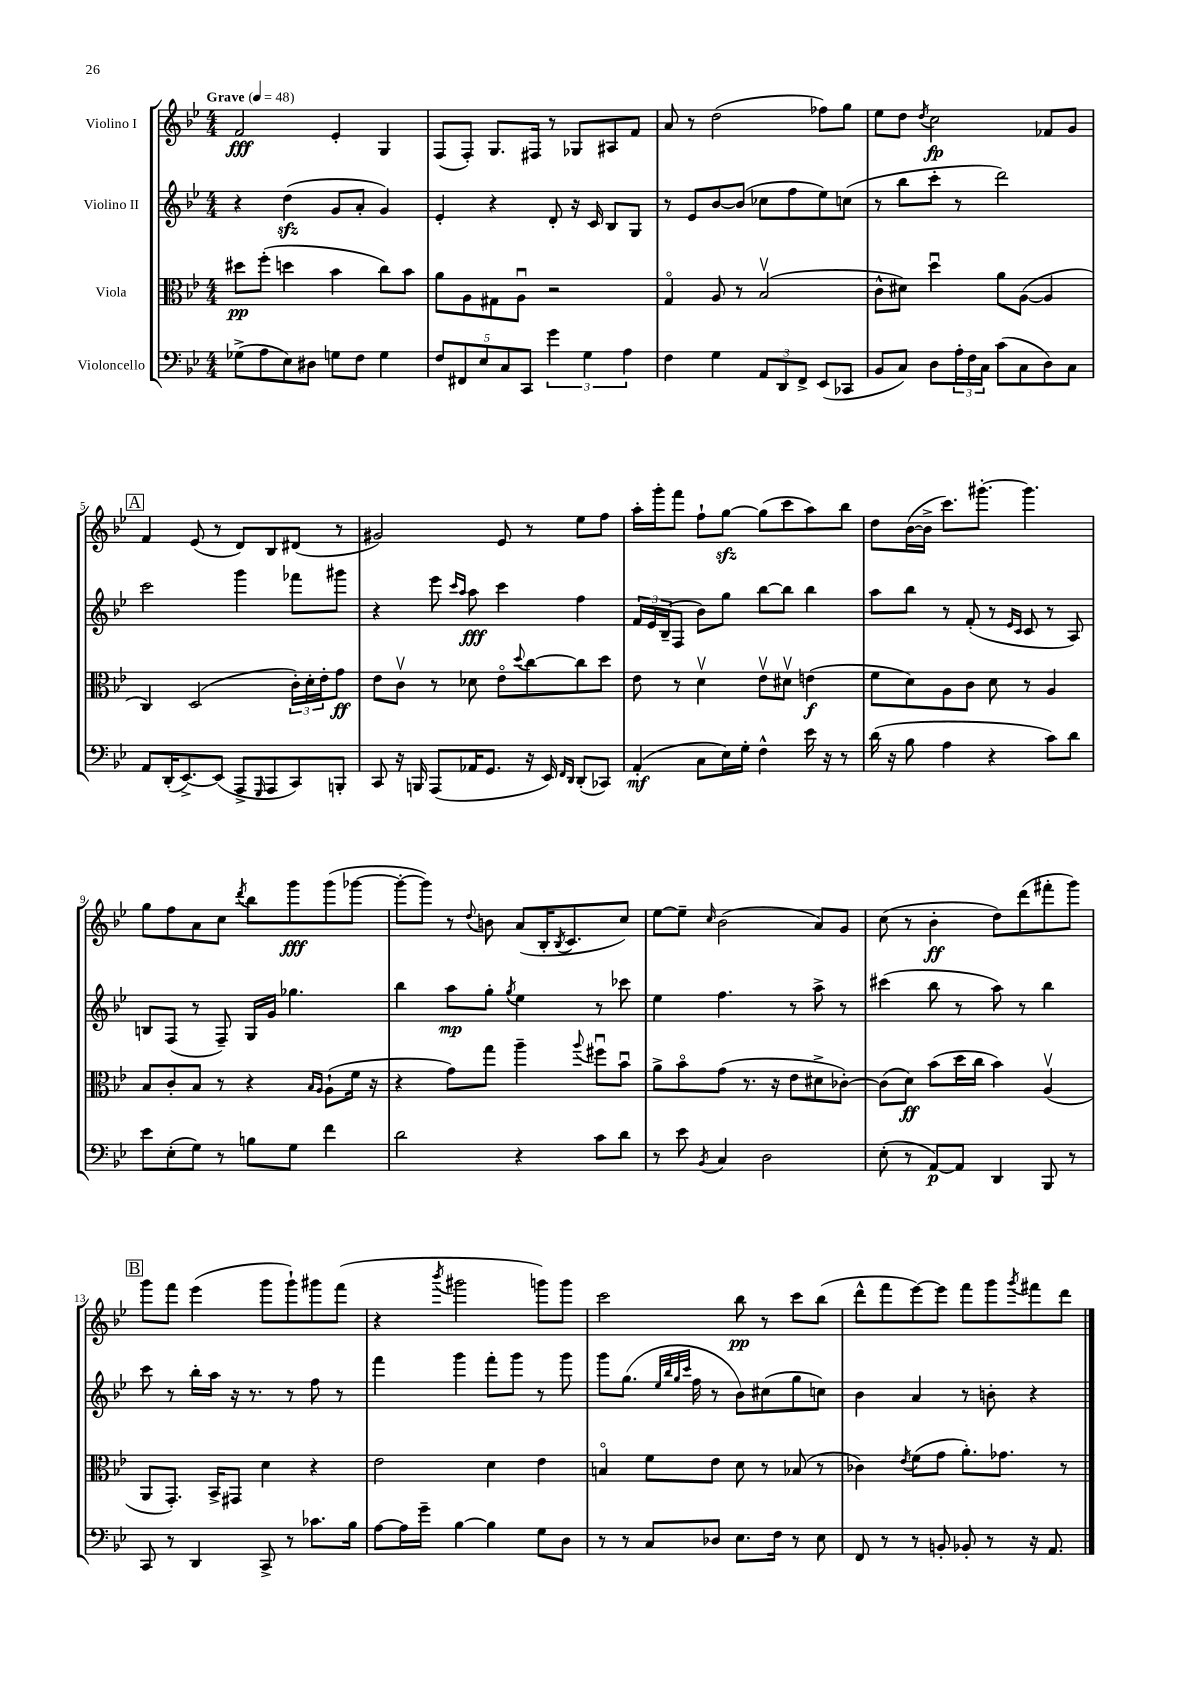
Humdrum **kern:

**kern	**kern	**kern	**kern
*staff4	*staff3	*staff2	*staff1
*clefF4	*clefC3	*clefG2	*clefG2
*k[b-e-]	*k[b-e-]	*k[b-e-]	*k[b-e-]
*M4/4	*M4/4	*M4/4	*M4/4
*MM48	*MM48	*MM48	*MM48
(8G-^\L	8dd#\L	4r	2f/
8A\	(8ff'\J	.	.
8E-\)	4dd\	(4dd\	.
8D#\J	.	.	.
8G\L	4b-\	8g/L	4e-'/
8F\J	.	8a'/J	.
4G\	8cc\L)	4g/)	4G/
.	8b-\J	.	.
=	=	=	=
10F/L	8a\L	4e-'/	(8F/L
10FF#/	.	.	.
.	8A\	.	8F'/J)
10E-/	.	.	.
.	8G#\	4r	8.G/L
10C/	.	.	.
.	8Au\J	.	.
10CC/J	.	.	.
.	.	.	16F#/Jk
6g\	2r	8d'/	8r
.	.	16r	8G-/L
6G\	.	.	.
.	.	16c/	.
.	.	8B-/L	8A#/
6A\	.	.	.
.	.	8G/J	8f/J
=	=	=	=
4F\	4Go/	8r	8a/
.	.	8e-/L	8r
4G\	8A/	[8b-/	(2dd\
.	8r	(8b-/]J	.
12AA/L	(2B-v/	8cc-\L	.
12DD/	.	.	.
.	.	8ff\	.
12FF^/J	.	.	.
(8EE-/L	.	8ee-\)	8ff-\L)
8CC-/J	.	(8cc\J	8gg\J
=	=	=	=
8BB-/L	8c^^\L	8r	8ee-\L
8C/J)	8d#\J)	8bb-\L	8dd\J
.	.	.	8qdd/
8D\L	4ddu\	8ccc'\J	2cc\
24A'\L	.	8r	.
24F\	.	.	.
24C\JJ	.	.	.
(8c\L	8a\L	2ddd\)	.
8C\	([8A\J	.	.
8D\)	4A/]	.	8f-/L
8C\J	.	.	8g/J
=	=	=	=
8AA/L	4C/)	2ccc\	4f/
(16DD'/K	.	.	.
[8.EE-^/)	.	.	.
.	(2D/	.	(8e-/
(8EE-/]J	.	.	8r
8AAA^/L	.	4ggg\	8d/L)
16qqGGG/	.	.	.
8AAA/	.	.	8B-/
8CC/)	24c'\LL)	8fff-\L	(8d#/J
.	24d'\	.	.
.	24e-'\J	.	.
8BBB'/J	8g\J	8ggg#\J	8r
=	=	=	=
8CC/	8e-\L	4r	2g#/)
16r	8cv\J	.	.
16BBB/	.	.	.
(8AAA/L	8r	8eee-\	.
.	.	16qqccc/LL	.
.	.	16qqaa/JJ	.
16AA-/K	8d-\	8aa\	.
8.GG/J	.	.	.
.	8e-o\L	4ccc\	8e-/
.	8qqdd/	.	.
16r	[8cc\	.	8r
16EE-/)	.	.	.
16qqFF/LL	.	.	.
16qqDD/JJ	.	.	.
(8DD'/L	8cc\]	4ff\	8ee-\L
8CC-/J)	8dd\J	.	8ff\J
=	=	=	=
(4AA'/	8e-\	24f/LL	16aa'\LL
.	.	24e-/	.
.	.	.	16ggg'\J
.	.	(24B-~/J	.
.	8r	8F/J	8fff\J
8C\L	4dv\	8b-\L)	8ff`\L
16E-\L)	.	8gg\J	[8gg\J
16G'\JJ	.	.	.
4F^^\	8e-v\L	[8bb-\L	(8gg\]L
.	8d#v\J	8bb-\]J	8ccc\
16e-\	(4e\	4bb-\	8aa\)
16r	.	.	.
8r	.	.	8bb-\J
=	=	=	=
(16d\	8f\L	8aa\L	8dd\L
16r	.	.	.
8B-\	8d\)	8bb-\J	([16b-\L
.	.	.	16b-^\]JJ
4A\	8A\	8r	8.ccc\L)
.	8c\J	(8f'/	.
.	.	.	[8.ggg#'\J
4r	8d\	8r	.
.	.	16qqe-/LL	.
.	.	16qqc/JJ	.
.	8r	8c/	4.ggg#\]
8c\L)	4A/	8r	.
8d\J	.	8A/)	.
=	=	=	=
8e-\L	8B-/L	8B/L	8gg\L
(8E-'\	8c'/	(8F/J	8ff\
8G\J)	8B-/J	8r	8a\
8r	8r	8F~/)	8cc\J
.	.	.	8qddd/
8B\L	4r	16G/LL	8bb-\L
.	.	16g/JJ	.
8G\J	.	4.gg-\	8ggg\
.	16qqB-/LL	.	.
.	16qqA/JJ	.	.
4f\	(8A`\L	.	(8ggg\
.	16f\Jk	.	[8ggg-\J
.	16r	.	.
=	=	=	=
2d\	4r	4bb-\	8ggg-'\_L
.	.	.	8ggg-\]J)
.	8g\L)	8aa\L	8r
.	.	.	8qqdd/
.	8gg\J	8gg'\J	8b\
.	.	8qgg/	.
4r	4aa~\	4ee-\	(8a/L
.	.	.	16B-'/K
.	.	.	8qB-/
.	.	.	8.c/
.	8qqaa/	.	.
8c\L	8ff#u\L	8r	.
8d\J	8b-u\J	8ccc-\	8cc/J)
=	=	=	=
8r	8a^\L	4ee-\	[8ee-\L
8e-\	8b-o\	.	8ee-~\]J
8qBB-/	.	.	16qqcc/
4C/	(8g\J	4.ff\	(2b-\
.	8.r	.	.
2D\	.	.	.
.	16r	.	.
.	8e-\L	8r	.
.	8d#^\	8aa^\	8a/L)
.	[8c-'\J)	8r	8g/J
=	=	=	=
(8E-'\	(8c-\]L	(4ccc#\	(8cc\
8r	8d\J)	.	8r
[8AA/L)	(8b-\L	8bb-\	4b-'\
8AA/]J	16dd\L	8r	.
.	16cc\JJ	.	.
4DD/	4b-\)	8aa\)	8dd\L)
.	.	8r	(8ddd\
8BBB-/	(4Av/	4bb-\	8fff#'\
8r	.	.	8ggg\J)
=	=	=	=
8CC/	8AA/L	8ccc\	8ggg\L
8r	8.GG'/J)	8r	8fff\J
4DD/	.	16bb-'\LL	(4eee-\
.	16BB-^/LK	16aa\JJ	.
.	8GG#/J	16r	.
.	.	8.r	.
8CC^/	4d\	.	8ggg\L
8r	.	8r	8ggg`\)
8.c-\L	4r	8ff\	8ggg#\
.	.	8r	(8fff\J
16B-\Jk	.	.	.
=	=	=	=
[8A\L	2e-\	4fff\	4r
16A\]L	.	.	.
16g~\JJ	.	.	.
.	.	.	8qbbb-/
[4B-\	.	4ggg\	2ggg#\
4B-\]	4d\	8fff'\L	.
.	.	8ggg\J	.
8G\L	4e-\	8r	8ggg\L)
8D\J	.	8ggg\	8ggg\J
=	=	=	=
8r	4Bo/	8ggg\L	2ccc\
8r	.	(8.gg\J	.
8C/L	8f\L	.	.
.	.	32qqee-/LLL	.
.	.	32qqbb-/	.
.	.	32qqgg/	.
.	.	32qqccc/JJJ	.
.	.	16ff\	.
8D-/J	8e-\J	8r	.
8.E-\L	8d\	8b-\L)	8bb-\
.	8r	(8cc#\	8r
16F\Jk	.	.	.
8r	(8B-/	8gg\	8ccc\L
8E-\	8r	8cc\J)	(8bb-\J
=	=	=	=
8FF/	4c-\)	4b-\	8ddd^^\L
8r	.	.	8fff\
.	8qe-/	.	.
8r	(8f\L	4a/	[8eee-\)
8BB'/	8g\J	.	8eee-\]J
8BB-'/	8.a'\L)	8r	8fff\L
8r	.	8b'\	8ggg\
.	8.g-\J	.	.
.	.	.	8qggg/
16r	.	4r	8fff#\
8.AA/	.	.	.
.	8r	.	8ddd\J
==	==	==	==
*-	*-	*-	*-
